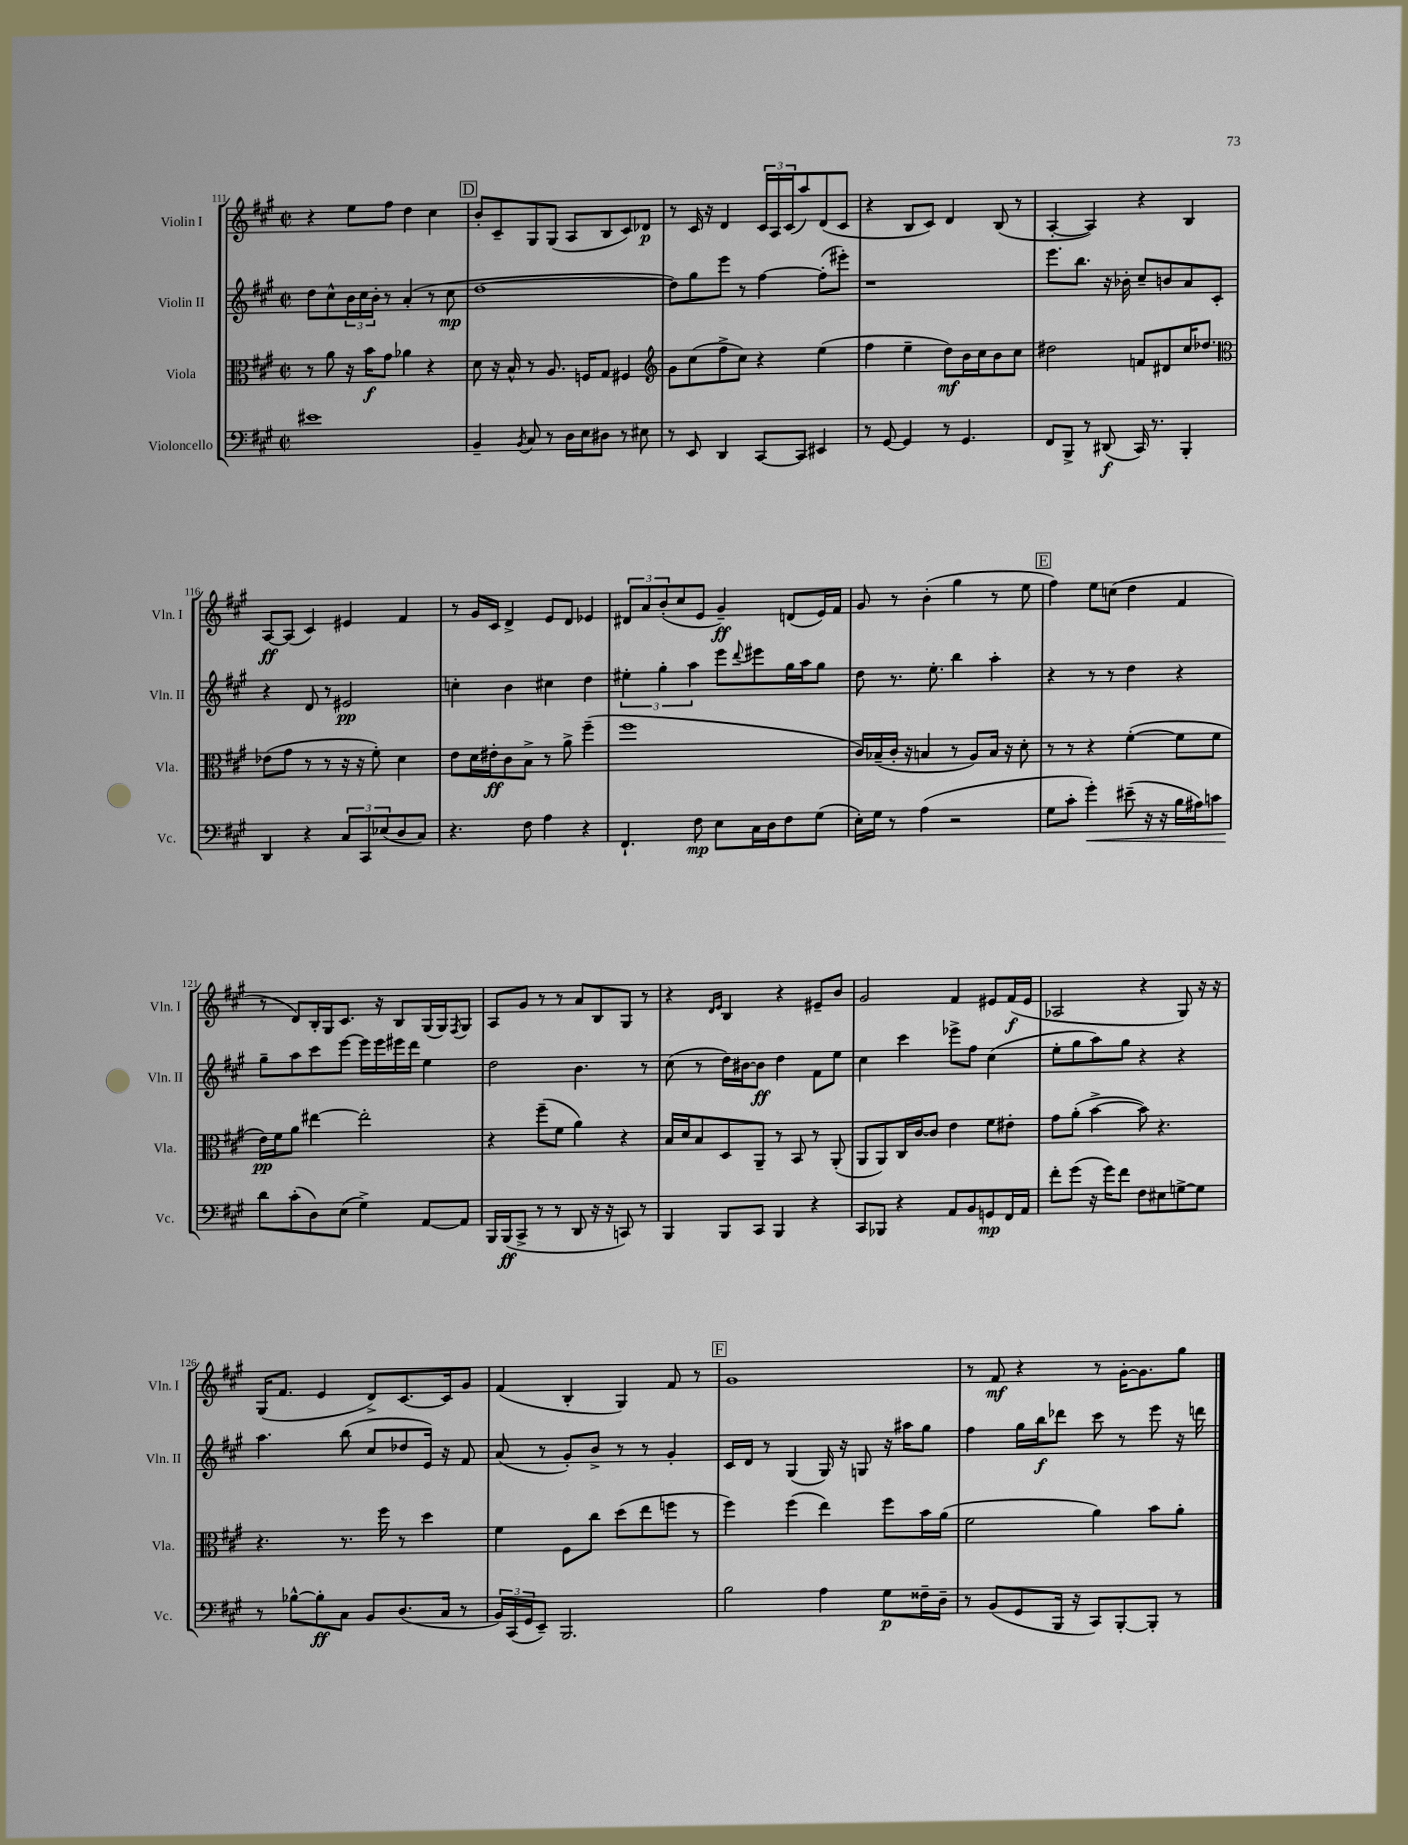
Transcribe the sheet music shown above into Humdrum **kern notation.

**kern	**kern	**kern	**kern
*staff4	*staff3	*staff2	*staff1
*clefF4	*clefC3	*clefG2	*clefG2
*k[f#c#g#]	*k[f#c#g#]	*k[f#c#g#]	*k[f#c#g#]
*M2/2	*M2/2	*M2/2	*M2/2
*met(c|)	*met(c|)	*met(c|)	*met(c|)
1e#	8r	8dd\L	4r
.	8a\	8cc#^^\	.
.	16r	24b\L	8ee\L
.	.	24cc#\	.
.	16b\LK	.	.
.	.	24b'\JJ	.
.	8g#\J	8r	8ff#\J
.	4a-\	(4a'/	4dd\
.	4r	8r	4cc#\
.	.	8cc#\	.
=	=	=	=
4BB~/	8d\	[1dd	8b'/L
.	16r	.	8c#~/
.	16B^^/	.	.
8qBB/	.	.	.
8C#/	8r	.	8G#/
8r	8.A/	.	(8G#/J
16D\LL	.	.	8A/L
16E\J	16F/LK	.	.
8D#\J	8G#/J	.	8B/
8r	4F#/	.	8c#/)
8E#\	.	.	8d-/J
=	=	=	=
*	*clefG2	*	*
8r	8g#\L	8dd\]L)	8r
8EE/	(8cc#\	8gg#\	16c#/
.	.	.	16r
4DD/	8ff#^\	8eee\J	4d/
.	8cc#\J)	8r	.
[8CC#/L	4r	[4ff#\	24c#/LL
.	.	.	24A/
.	.	.	(24c#/J
8CC#/]J	.	.	8aa/)
4EE#/	(4ee\	(8ff#'\]L	(8d/
.	.	8eee#'\J)	8c#/J
=	=	=	=
8r	4ff#\	1r	4r
[8GG#/	.	.	.
4GG#/]	4ee~\	.	8B/L
.	.	.	8c#/J)
8r	8dd\L)	.	4d/
4.GG#/	16b\L	.	.
.	16cc#\J	.	.
.	8b\	.	(8B/
.	8cc#\J	.	8r
=	=	=	=
8FF#/L	2dd#\	8.eee\L	[4A'/
8BBB^/J	.	.	.
.	.	8.bb\J	.
8r	.	.	4A/])
(8DD#/	.	16r	.
.	.	16b-'\	.
16CC#/)	8f/L	8cc#~/L	4r
8.r	.	.	.
.	8d#/	8b/	.
4BBB'/	16cc#/K	8a/	4B/
.	8.dd-/J	.	.
.	.	8c#'/J	.
=	=	=	=
*	*clefC3	*	*
4DD/	(8e-\L	4r	[8A/L
.	8g#\J	.	(8A/]J
4r	8r	8d/	4c#/)
.	8r	8r	.
12C#/L	16r	2e#/	4e#/
.	16r	.	.
12CC#/	.	.	.
.	8f#'\)	.	.
(12E-/	.	.	.
8D/	4d\	.	4f#/
8C#/J)	.	.	.
=	=	=	=
4.r	8e\L	4cc'\	8r
.	16d\L	.	16g#/LL
.	16e#'\J	.	16c#/JJ
.	8c#\	4b\	4d^/
8F#\	8B^\J	.	.
4A\	8r	4cc#\	8e/L
.	8a^\	.	8d/J
4r	(4ff#~\	4dd\	4e-/
=	=	=	=
4.FF#`/	1ff#	6ee#'\	12d#/L
.	.	.	12a/
.	.	6gg#'\	(12b'/
.	.	.	8cc#/
.	.	6aa\	.
8F#\	.	.	8e/J
8E\L	.	8eee\L	4g#~/)
.	.	8qqddd/	.
16C#\L	.	8eee#\	.
16D\J	.	.	.
8F#\	.	16gg#\L	(8d/L
.	.	16aa\J	.
(8G#\J	.	8gg#\J	16e/L)
.	.	.	16f#/JJ
=	=	=	=
16E'\LL)	16c#/LL)	8dd\	8g#/
16G#\JJ	(16B-~/	.	.
8r	16c#'/JJ	8.r	8r
.	16r	.	.
(4A\	4B/	.	(4b'\
.	.	8.ee'\	.
2r	8r	4bb\	4gg#\
.	8A/L)	.	.
.	16B/Jk	4aa'\	8r
.	16r	.	.
.	8d'\	.	8ee\
=	=	=	=
8G#\L	8r	4r	4ff#\)
8c#'\J	8r	.	.
4g#'\)	4r	8r	8ee\L
.	.	8r	(8cc\J
(8e#~\	([4f#'\	4dd\	4dd\
16r	.	.	.
16r	.	.	.
16B\LL	8f#\]L	4r	4f#/
16A#\J)	.	.	.
8c\J	8f#\J	.	.
=	=	=	=
8d\L	16e\LL)	8gg#~\L	8r
.	16f#\J	.	.
(8c#'\	8a\J	8aa\	8d/L)
8D\)	[4ee#\	8ccc#\	16B'/L
.	.	.	16G#/J
(8E\J	.	[8eee\J	8.c#/J
4G#^\)	2ee#'\]	16eee\]LL	.
.	.	16eee\	16r
.	.	16eee#\	8B/L
.	.	16ddd\JJ	.
[8AA/L	.	4ee\	(16G#/L
.	.	.	16G#/J)
.	.	.	8qF#/
8AA/]J	.	.	8G#/J
=	=	=	=
16BBB/LL	4r	2dd\	8A/L
(16BBB/J	.	.	.
8CC#^/J	.	.	8g#/J
8r	(8ff#~\L	.	8r
8r	8f#\J	.	8r
8DD/	4a\)	4.b\	8a/L
16r	.	.	8B/
16r	.	.	.
8CC/)	4r	.	8G#/J
8r	.	8r	8r
=	=	=	=
4BBB/	16B/LL	(8cc#\	4r
.	16d/J	.	.
.	8B/	8r	.
.	.	.	16qqd/LL
.	.	.	16qqe/JJ
8BBB/L	8D/	16dd\LL)	4B/
.	.	[16b#\J	.
8CC#/J	8AA~/J	8b#\]J	.
4BBB/	8r	4dd\	4r
.	8BB/	.	.
4r	8r	8f#\L	8e#~/L
.	(8AA'/	8ee\J	8b/J
=	=	=	=
8CC#/L	8AA/L	4cc#\	2g#/
8BBB-/J	8AA/)	.	.
4r	16C#/L	4ccc#\	.
.	[16c#/J	.	.
.	8c#/]J	.	.
8AA/L	4e\	8eee-^\L	4f#/
8BB/	.	8ff#\J	.
8GG/	8f#\L	(4cc#\	8e#/L
16FF#/L	8e#'\J	.	(16f#/L
16AA/JJ	.	.	16e#/JJ
=	=	=	=
8f#'\L	8g#\L	8ee'\L	2A-/
(8g#\J	(8a'\J	8gg#\	.
16r	[4b^\	8aa\)	.
16g#\LK)	.	.	.
8f#\J	.	8gg#\J	.
8F#\L	8b\])	4r	4r
8E#\	4.r	.	.
[8G^\	.	4r	8G#/)
8G\]J	.	.	16r
.	.	.	16r
=	=	=	=
8r	4.r	4.aa\	(16G#/LK
.	.	.	8.f#/J
[8B-^^\L	.	.	.
8B-'\]	.	.	4e/
8C#\J	8.r	(8bb\	.
8BB/L	.	8cc#/L	8d^/L)
.	16ff#\	.	.
(8.D/	8r	8dd-/	[8.c#/
.	4dd\	16e/Jk)	.
16C#/Jk	.	16r	16c#/]k
8r	.	8f#/	8g#/J
=	=	=	=
24BB/LL)	4f#\	(8a/	(4f#/
(24CC#/	.	.	.
24GG#/J	.	.	.
8EE~/J)	.	8r	.
2.BBB/	8F#\L	8g#'/L)	4B'/
.	8cc#\J	8b^/J	.
.	(8dd\L	8r	4G#/)
.	8ee\	8r	.
.	8ff\J	4g#'/	8f#/
.	8r	.	8r
=	=	=	=
2B\	4ff#\)	16c#/LL	1g#
.	.	16d/JJ	.
.	.	8r	.
.	(4ff#\	(4G#/	.
4A\	4ee\)	16G#/)	.
.	.	16r	.
.	.	8G/	.
8G#\L	8ff#\L	16r	.
.	.	16aa#\LK	.
16F##~\L	16b\L	8gg#\J	.
16D~\JJ	(16a\JJ	.	.
=	=	=	=
8r	2f#\	4ff#\	8r
(8BB/L	.	.	8f#/
8GG#/	.	16gg#\LL	4r
.	.	16bb\J	.
16BBB/Jk	.	8ddd-\J	.
16r	.	.	.
8CC#/L)	4a\)	8ccc#\	8r
[8BBB'/	.	8r	[16g#'\LK
.	.	.	8.g#\]
8BBB'/]J	8b\L	8eee\	.
8r	8a'\J	16r	8gg#\J
.	.	16ddd\	.
==	==	==	==
*-	*-	*-	*-
